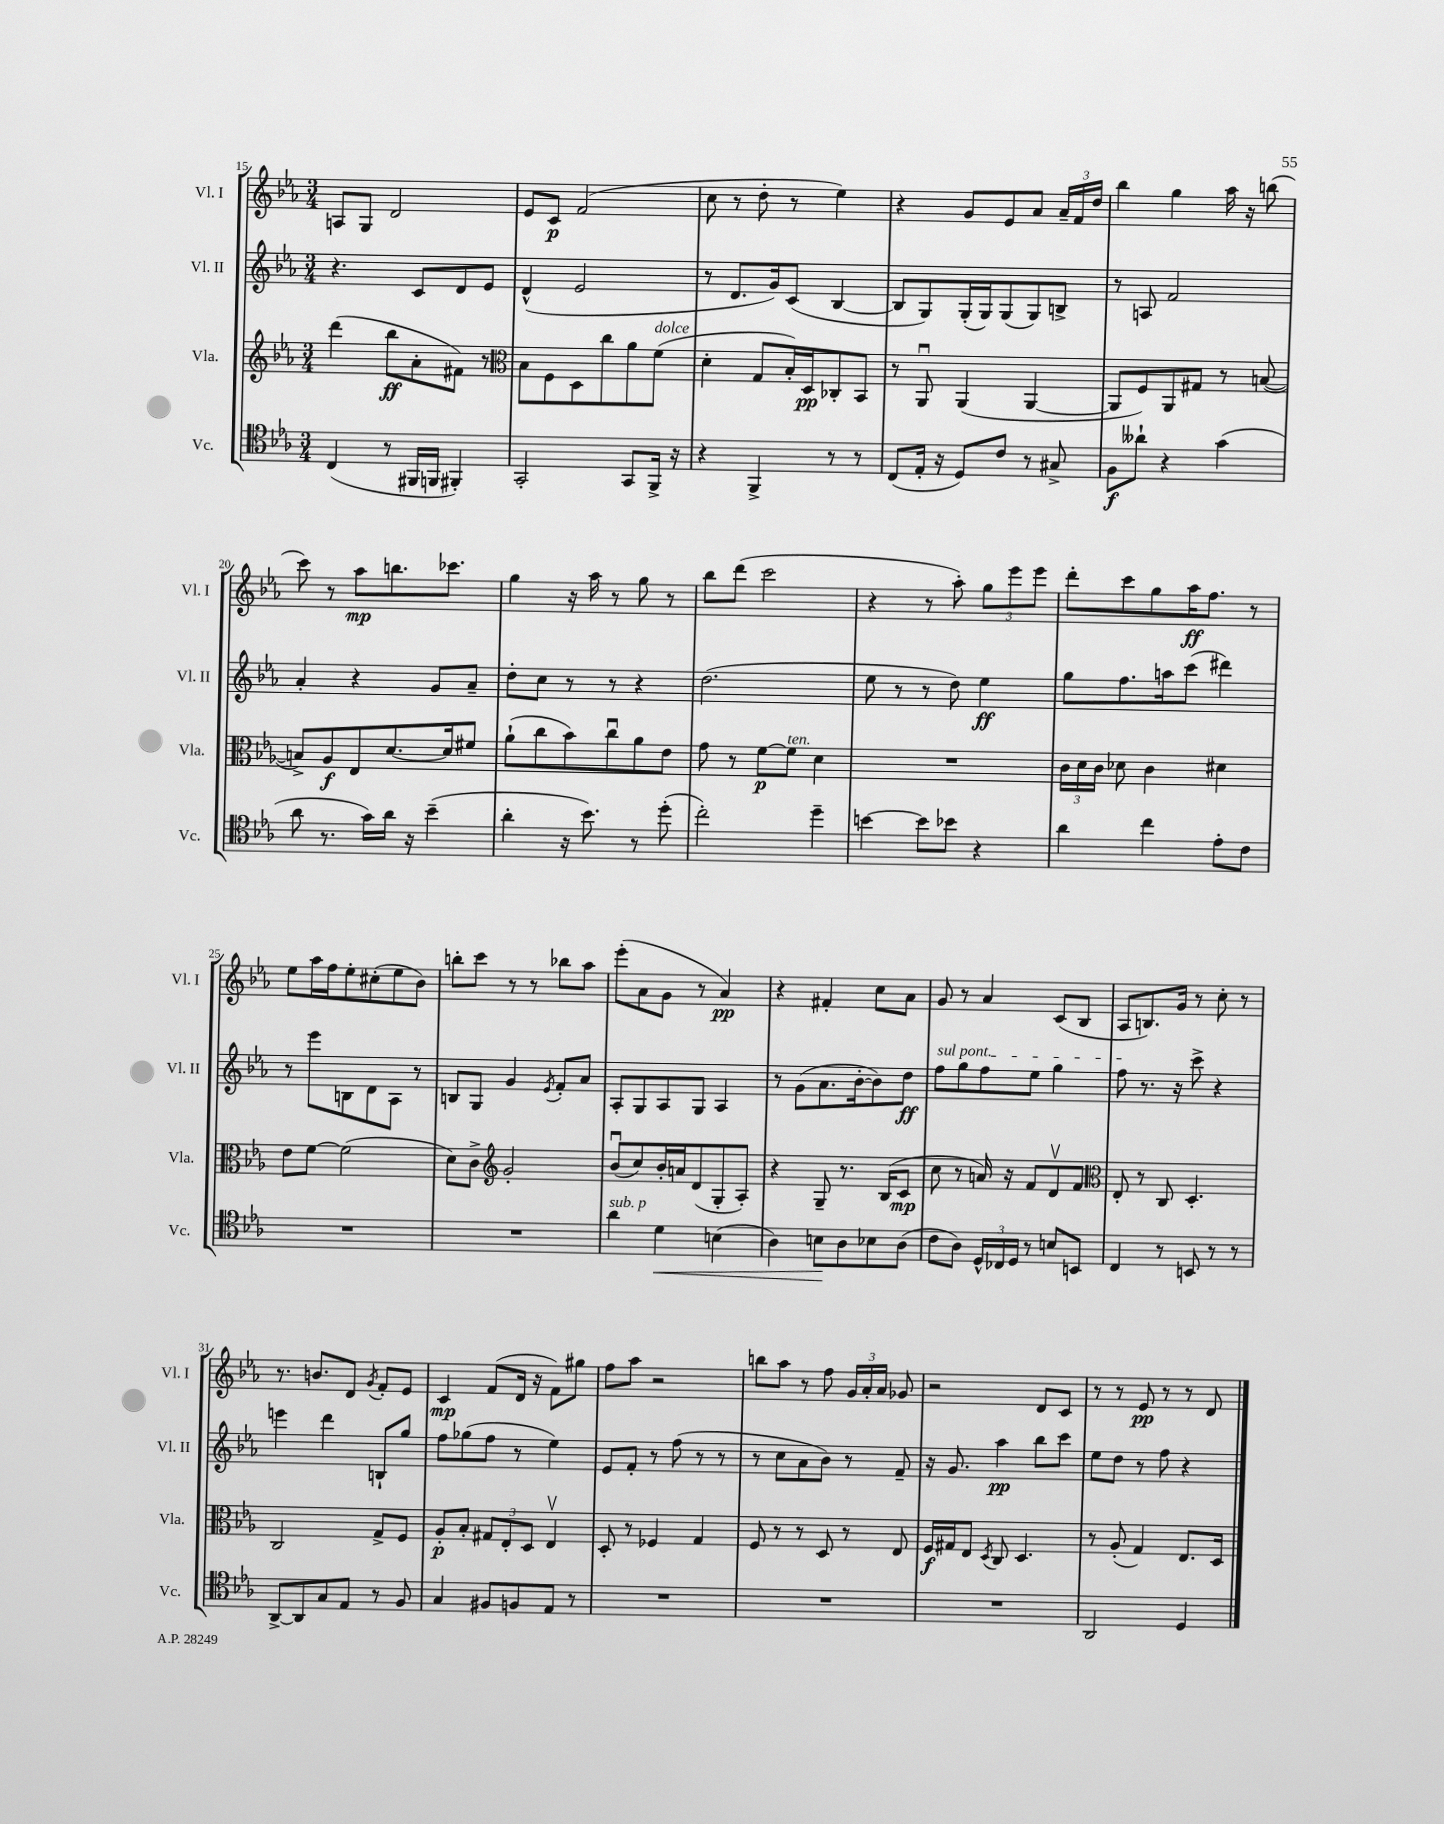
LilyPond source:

<<
\new StaffGroup <<
\new Staff = "s0" \with { instrumentName = "Vl. I" shortInstrumentName = "Vl. I" } {
    \clef treble \key ees \major \numericTimeSignature \time 3/4
    \autoBeamOff a8[ g8] d'2 |
    ees'8[ c'8]\p f'2( |
    c''8 r8 d''8-. r8 ees''4) |
    r4 g'8[ ees'8 aes'8] \tuplet 3/2 { aes'16[-- f'16 d''16] } |
    bes''4 g''4 aes''16 r16 b''8( |
    c'''8) r8 aes''8[\mp b''8. ces'''8.] |
    g''4 r16 aes''16 r8 g''8 r8 |
    bes''8[ d'''8]( c'''2 |
    r4 r8 aes''8-.) \tuplet 3/2 { g''8[ ees'''8 ees'''8] } |
    d'''8[-. c'''8 g''8 aes''16\ff f''8.] r8 |
    ees''8[ aes''16 f''16 ees''8-. cis''8-.( ees''8 bes'8]) |
    b''8[-. c'''8] r8 r8 bes''8[ aes''8] |
    ees'''8[-.( aes'8 g'8] r8 aes'4\pp) |
    r4 fis'4-. c''8[ aes'8] |
    g'8 r8 aes'4 c'8[( bes8] |
    aes8[ b8.) g'16] r8 c''8-. r8 |
    r8. b'8.[ d'8] \acciaccatura { g'8 } f'8[-. ees'8] |
    c'4\mp f'8[( d'16] r16 f'8[) gis''8] |
    f''8[ aes''8] r2 |
    b''8[ aes''8] r8 f''8 \tuplet 3/2 { g'16[ aes'16-. aes'16] } ges'8 |
    r2 d'8[ c'8] |
    r8 r8 ees'8\pp r8 r8 d'8 \bar "|." |
}
\new Staff = "s1" \with { instrumentName = "Vl. II" shortInstrumentName = "Vl. II" } {
    \clef treble \key ees \major \numericTimeSignature \time 3/4
    \autoBeamOff r4. c'8[ d'8 ees'8] |
    d'4-^( ees'2 |
    r8 d'8.[ g'16) c'8]( bes4~ |
    bes8[ g8) g16-.( g16) g8( g8) b8]-> |
    r8 a8 f'2 |
    aes'4-. r4 g'8[ aes'8]-- |
    d''8[-. c''8] r8 r8 r4 |
    d''2.( |
    ees''8 r8 r8 d''8) ees''4\ff |
    g''8[ f''8. a''16 c'''8]( dis'''4) |
    r8 ees'''8[ b8 d'8 aes8] r8 |
    b8[ g8] g'4 \acciaccatura { ees'8 } f'8[-. aes'8] |
    aes8[-. g8 aes8 g8] aes4 |
    r8 g'8[( aes'8. bes'16~-. bes'8) d''8]\ff |
    \once \override TextSpanner.bound-details.left.text = \markup { \italic "sul pont." } f''8[\startTextSpan g''8 f''8 ees''8] g''4 |
    f''8\stopTextSpan r8. r16 c'''8-> r4 |
    e'''4 d'''4 b8[-! g''8] |
    f''8[ ges''8( f''8] r8 ees''4) |
    ees'8[ f'8]-. r8 f''8( r8 r8 |
    r8 c''8[ aes'8 bes'8]) r8 f'8-- |
    r16 g'8. aes''4\pp bes''8[ c'''8] |
    ees''8[ d''8] r8 f''8 r4 \bar "|." |
}
\new Staff = "s2" \with { instrumentName = "Vla." shortInstrumentName = "Vla." } {
    \clef treble \key ees \major \numericTimeSignature \time 3/4
    \autoBeamOff d'''4( bes''8[\ff aes'8-. fis'8]) r8 |
    \clef alto bes8[ f8 d8 c''8 aes'8 f'8]^\markup { \italic "dolce" }( |
    d'4-. g8[ bes16-.) d16\pp ces8-. bes,8] |
    r8 aes,8\downbow aes,4( aes,4~ |
    aes,8[ f8) aes,8 gis8] r8 b8~( |
    b8[->) aes8\f ees8 d'8.~ d'16 fis'8] |
    aes'8[-!( c''8 bes'8) c''8\downbow aes'8 ees'8] |
    g'8 r8 f'8[~\p f'8]^\markup { \italic "ten." } d'4 |
    R2. |
    \tuplet 3/2 { c'16[ d'16 c'16] } des'8 c'4 dis'4 |
    ees'8[ f'8]~ f'2( |
    d'8[) c'8]-> \clef treble g'2-. |
    bes'8[\downbow( c''8) bes'16-. a'16 d'8( g8-. aes8]-.) |
    r4 g8-- r8. bes16[( c'8]\mp |
    c''8 r8 a'16) r16 f'8[ d'8\upbow f'8] |
    \clef alto ees8-. r8 c8 d4.-. |
    c2 g8[-> f8] |
    aes8[-.\p bes8]-. \tuplet 3/2 { gis8[ ees8-. d8] } ees4\upbow |
    d8-. r8 fes4 g4 |
    f8 r8 r8 d8 r8 ees8 |
    f16[\f gis16 ees8] \acciaccatura { d8 } c8 d4. |
    r8 aes8-.( g4) ees8.[ d16] \bar "|." |
}
\new Staff = "s3" \with { instrumentName = "Vc." shortInstrumentName = "Vc." } {
    \clef tenor \key ees \major \numericTimeSignature \time 3/4
    \autoBeamOff c4( r8 fis,16[ f,16] fis,4-.) |
    g,2-. g,8[ f,16]-> r16 |
    r4 f,4-> r8 r8 |
    c8[( ees16]-. r16 d8[) c'8] r8 gis8-> |
    f8[\f aeses'8]-! r4 g'4( |
    aes'8 r8. g'16[) aes'16] r16 bes'4--( |
    aes'4-. r16 bes'8.) r8 d''8-.( |
    c''2-.) d''4-- |
    b'4~ b'8[ bes'8] r4 |
    aes'4 c''4 ees'8[-. c'8] |
    R2. |
    R2. |
    aes'4^\markup { \italic "sub. p" } d'4\< b4( |
    aes4) b8[\! aes8 bes8 aes8]( |
    c'8[ aes8]) \tuplet 3/2 { d16[-^ ces16 d16] } r8 b8[ b,8] |
    c4 r8 b,8 r8 r8 |
    aes,8[~-> aes,8 g8 ees8] r8 f8 |
    g4 fis8[ f8 ees8] r8 |
    R2. |
    R2. |
    R2. |
    aes,2 d4 \bar "|." |
}
>>
>>
\layout { \context { \Score currentBarNumber = #15 } }
